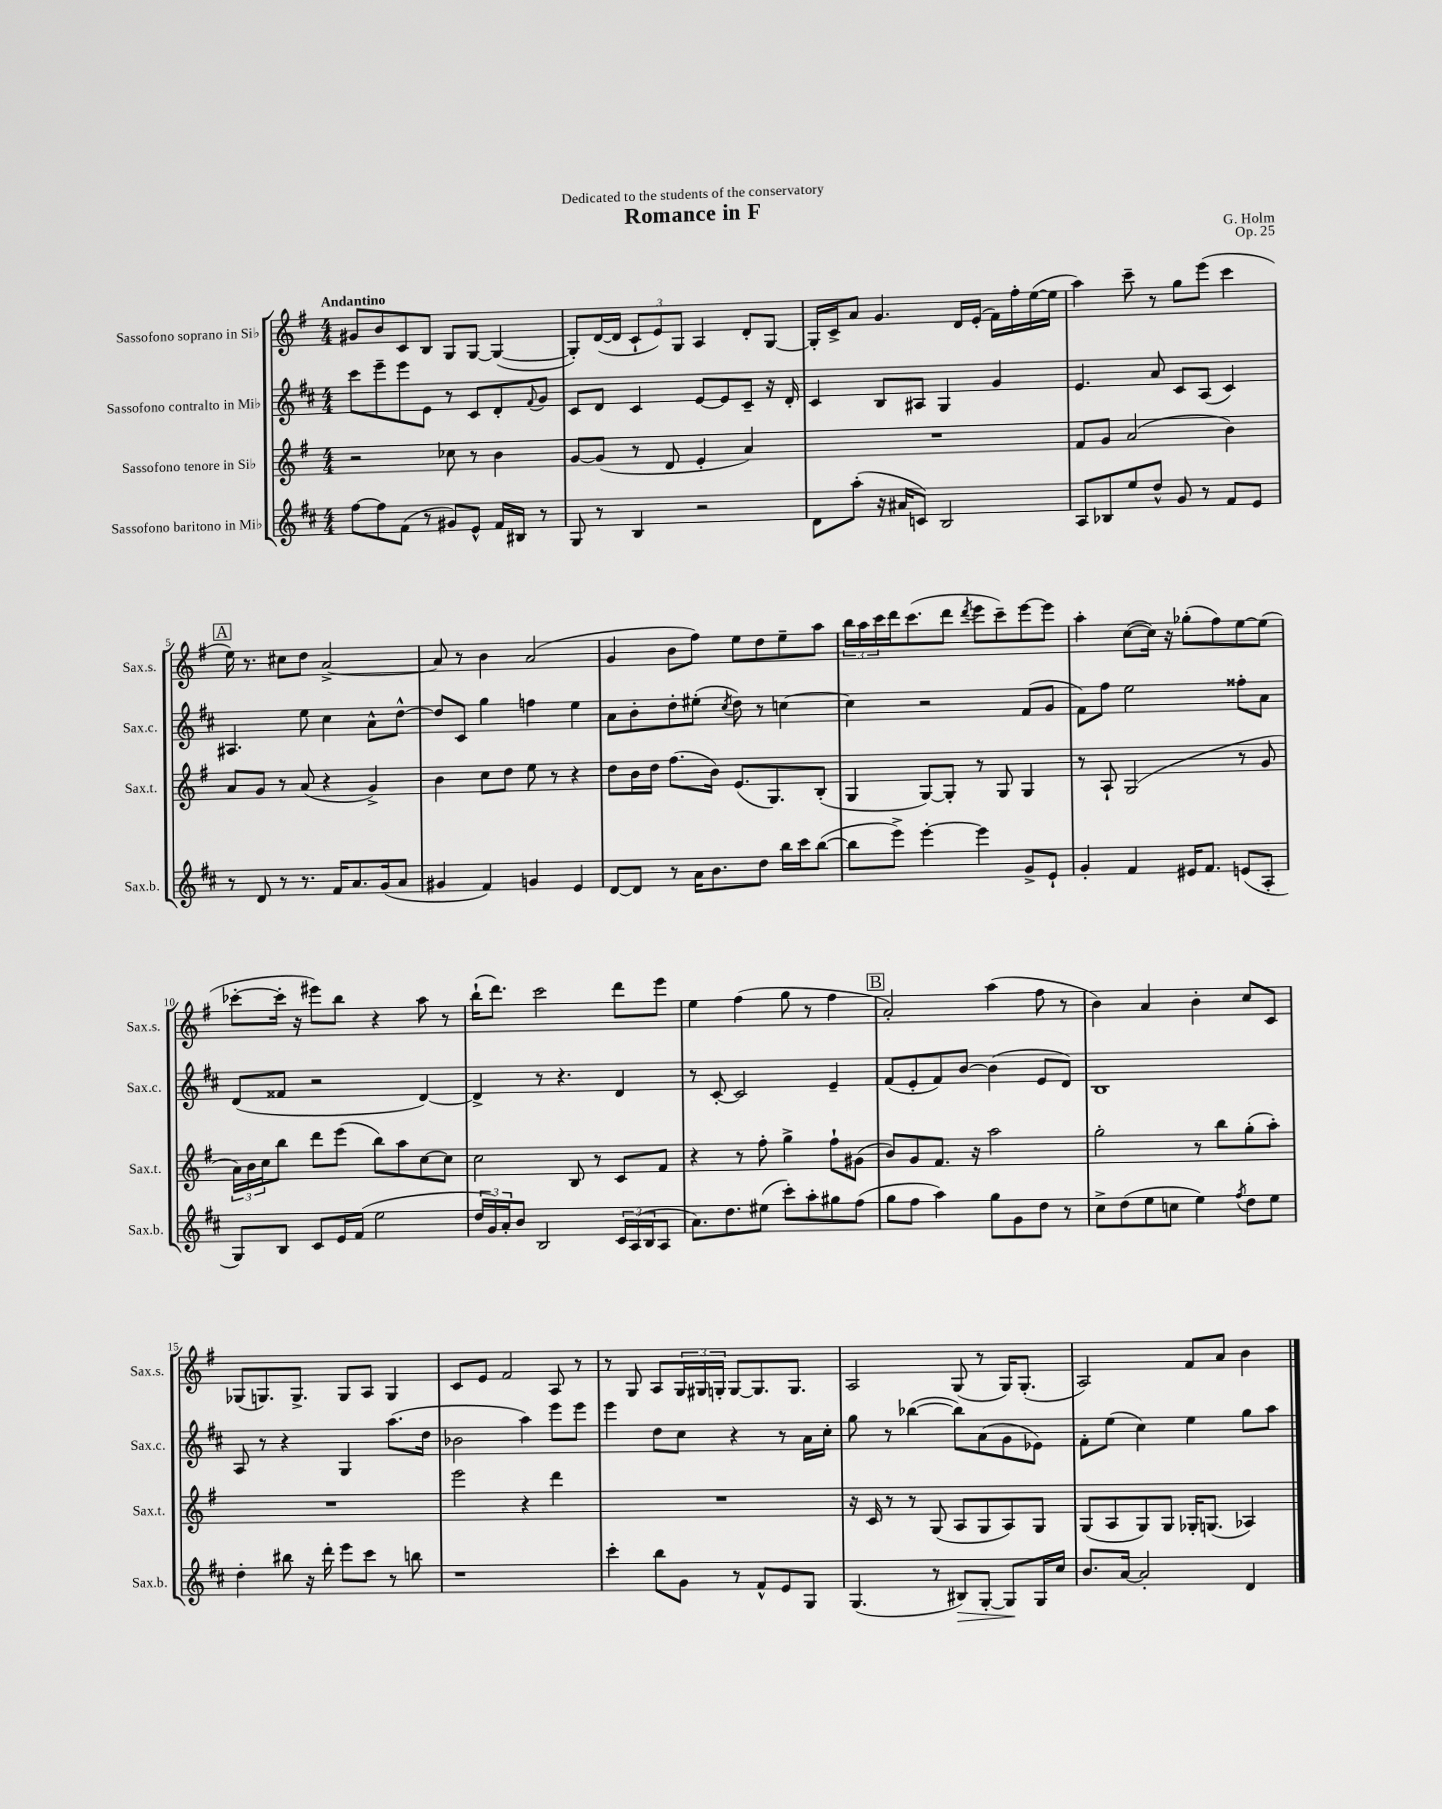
\header { title = "Romance in F" composer = "G. Holm" dedication = "Dedicated to the students of the conservatory" opus = "Op. 25" }
<<
\new StaffGroup <<
\new Staff = "s0" \with { instrumentName = "Sassofono soprano in Sib" shortInstrumentName = "Sax.s." } {
    \clef treble \key g \major \numericTimeSignature \time 4/4 \tempo "Andantino"
    gis'8 b'8 c'8 b8 g8 g8~ g4~( |
    g8-.) d'16~( d'16 \tuplet 3/2 { c'8-! e'8) g8 } a4 d'8-. g8~ |
    g16-. c'16-> a'8 g'4. d'16 e'16-.( fis'16) fis''16-. e''16~( e''16 |
    a''4) c'''8-- r8 g''8 e'''8( c'''4 |
    \mark \markup { \box "A" } e''16) r8. cis''8 d''8 a'2~-> |
    a'8 r8 b'4 a'2( |
    g'4 b'8 fis''8) e''8 d''8 e''8-- a''8 |
    \tuplet 3/2 { b''16 a''16 c'''16 } d'''16 c'''8.( d'''8 \acciaccatura { d'''8 } e'''8 c'''8--) e'''8~ e'''8 |
    a''4-. c''8~( c''16) r16 ges''8-.( fis''8) e''8~ e''8( |
    ces'''8~-. ces'''16-. r16 eis'''8) b''8 r4 a''8 r8 |
    b''16-!( d'''8.) c'''2 d'''8 e'''8 |
    e''4 fis''4( g''8 r8 fis''4 |
    \mark \markup { \box "B" } a'2-.) a''4( fis''8 r8 |
    b'4) a'4 b'4-. c''8 c'8 |
    ges8( g8.) g8.-> g8 a8 g4 |
    c'8 e'8 fis'2 a8 r8 |
    r8 g8 a8 \tuplet 3/2 { g16 gis16 g16-. } g8~ g8. g8. |
    a2 g8( r8 g16) g8.-.( |
    a2) fis'8 a'8 b'4 \bar "|." |
}
\new Staff = "s1" \with { instrumentName = "Sassofono contralto in Mib" shortInstrumentName = "Sax.c." } {
    \clef treble \key d \major \numericTimeSignature \time 4/4
    cis'''8 e'''8-- e'''8 e'8 r8 cis'8 d'8-. \appoggiatura { fis'8 } g'8 |
    cis'8 d'8 cis'4 e'8~ e'8 cis'8-- r16 d'16-. |
    cis'4 b8 ais8 g4 g'4 |
    e'4. a'8 cis'8 a8( cis'4) |
    \mark \markup { \box "A" } ais4. e''8 cis''4 a'8-^ d''8~-^ |
    d''8 cis'8 g''4 f''4 e''4 |
    a'8 b'8-. d''8-. eis''8-.( \acciaccatura { cis''8 } d''8) r8 c''4~ |
    c''4 r2 fis'8( g'8 |
    fis'8) fis''8 e''2 fisis''8-. a'8 |
    d'8( fisis'8 r2 d'4~) |
    d'4-> r8 r4. d'4 |
    r8 cis'8~-. cis'2 e'4-- |
    \mark \markup { \box "B" } fis'8( e'8-. fis'8) b'8~ b'4( e'8 d'8) |
    b1 |
    a8 r8 r4 g4 a''8.( d''16 |
    bes'2 a''4) e'''8 e'''8 |
    e'''4 d''8 cis''8 r4 r8 a'16 cis''16-. |
    g''8 r8 bes''4~( bes''8) a'8( g'8 ees'8) |
    fis'8-. e''8( cis''4) e''4 g''8 a''8 \bar "|." |
}
\new Staff = "s2" \with { instrumentName = "Sassofono tenore in Sib" shortInstrumentName = "Sax.t." } {
    \clef treble \key g \major \numericTimeSignature \time 4/4
    r2 ces''8 r8 b'4 |
    g'8~ g'8( r8 d'8 e'4-. a'4) |
    R1 |
    fis'8 g'8 a'2( b'4) |
    \mark \markup { \box "A" } a'8 g'8 r8 a'8( r4 g'4->) |
    b'4 c''8 d''8 e''8 r8 r4 |
    d''8 b'16 d''16 fis''8.( b'16) e'8.( g8.) b8-.( |
    g4 g8~) g8-. r8 g8 g4 |
    r8 a8-! g2( r8 g'8 |
    \tuplet 3/2 { a'16) b'16 c''16 } b''8 d'''8 e'''8( b''8) a''8 c''8~ c''8 |
    c''2 b8 r8 c'8 fis'8 |
    r4 r8 fis''8-. g''4-> fis''8-! gis'8( |
    \mark \markup { \box "B" } b'8) g'8 fis'8. r16 a''2 |
    g''2-. r8 b''8 g''8-.( a''8-.) |
    R1 |
    e'''2 r4 d'''4 |
    R1 |
    r16 c'16 r8 r8 g8( a8 g8 a8) g8 |
    g8( a8 g8) g8 ges16-. g8.( aes4) \bar "|." |
}
\new Staff = "s3" \with { instrumentName = "Sassofono baritono in Mib" shortInstrumentName = "Sax.b." } {
    \clef treble \key d \major \numericTimeSignature \time 4/4
    fis''8~ fis''8 fis'8( r8 gis'8) e'8-^ fis'16 bis16 r8 |
    g8 r8 b4 r2 |
    d'8 a''8-.( r16 ais'16 c'8) b2 |
    a8 bes8 e''8 d''8-^ g'8 r8 fis'8 e'8 |
    \mark \markup { \box "A" } r8 d'8 r8 r8. fis'16 a'8. g'16( a'8 |
    gis'4 fis'4) g'4 e'4 |
    d'8~ d'8 r8 a'16 b'8. d''8 b''16 cis'''16 b''8~( |
    b''8 e'''8->) e'''4~-. e'''4 g'8-> e'8-! |
    g'4-. fis'4 eis'16 fis'8. e'8( a8-. |
    g8) b8 cis'8 e'16 fis'16( e''2 |
    \tuplet 3/2 { d''16 g'16) a'16-. } b'8 b2 \tuplet 3/2 { cis'16 a16( b16 } a8 |
    a'8.) d''8. eis''8( cis'''8-.) a''8-. gis''8 fis''8( |
    \mark \markup { \box "B" } g''8 fis''8 a''4) g''8 g'8 d''8 r8 |
    cis''8-> d''8( e''8 c''8 e''4) \acciaccatura { fis''8 } d''8 e''8 |
    d''4-. bis''8 r16 d'''16-. e'''8 cis'''8 r8 b''8 |
    r1 |
    cis'''4-. b''8 g'8 r8 fis'8-^ e'8 g8 |
    g4.( r8 bis8\>) g8~-. g8\! g16 cis''16 |
    b'8. a'16~ a'2-. d'4 \bar "|." |
}
>>
>>
